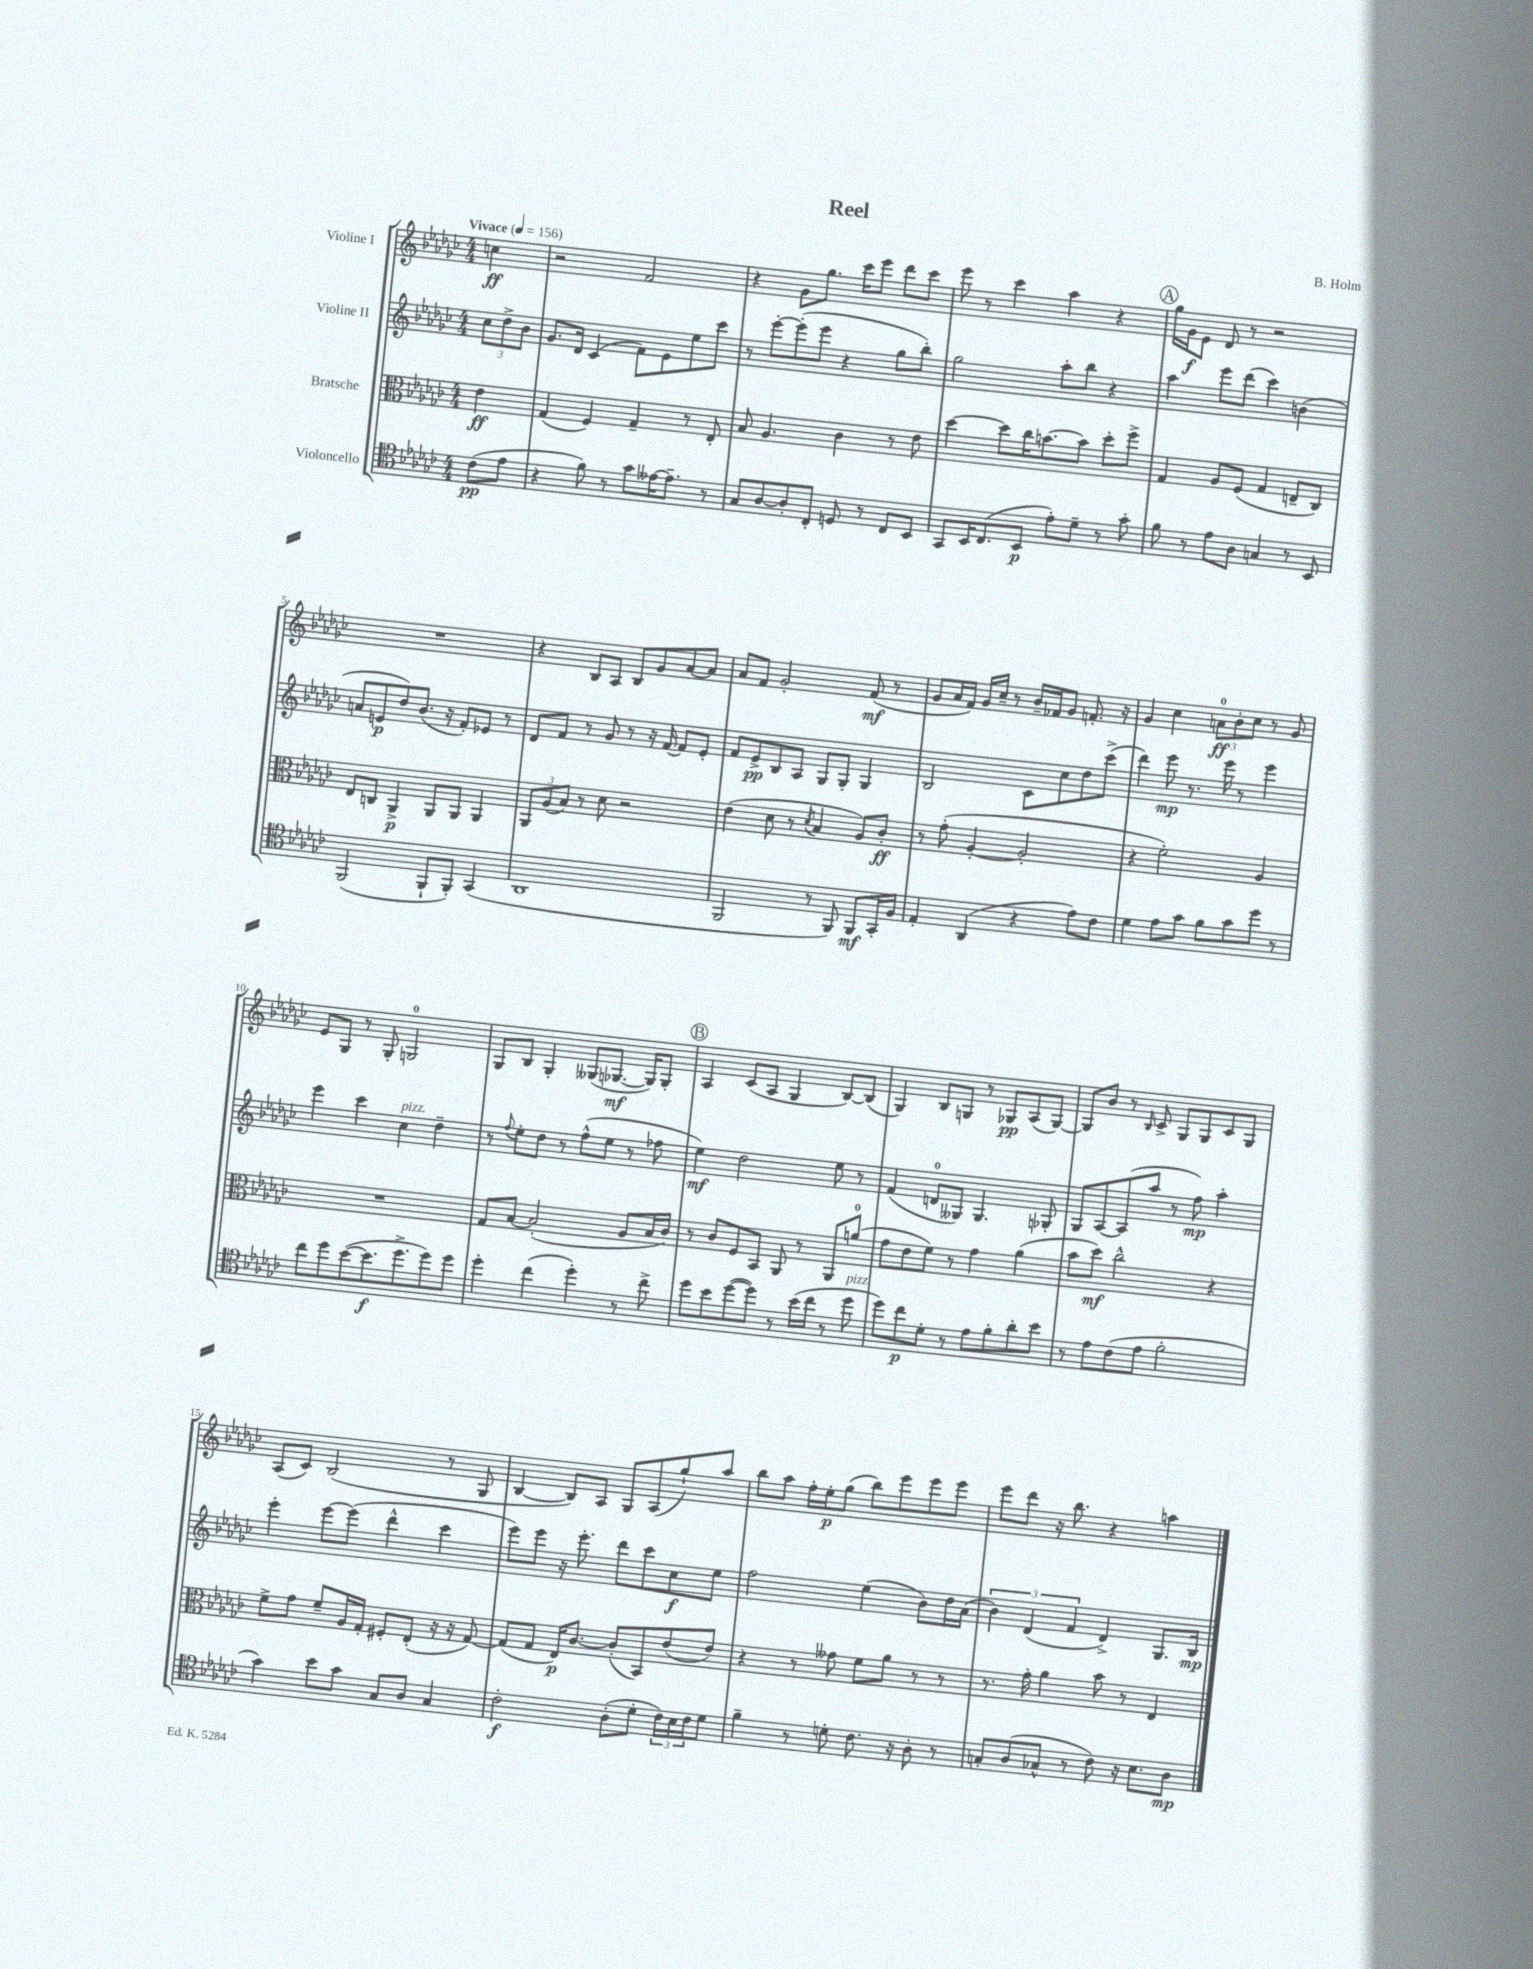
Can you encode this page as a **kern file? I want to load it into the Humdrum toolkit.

**kern	**kern	**kern	**kern
*staff4	*staff3	*staff2	*staff1
*clefC4	*clefC3	*clefG2	*clefG2
*k[b-e-a-d-g-c-]	*k[b-e-a-d-g-c-]	*k[b-e-a-d-g-c-]	*k[b-e-a-d-g-c-]
*M4/4	*M4/4	*M4/4	*M4/4
*MM156	*MM156	*MM156	*MM156
(8c-	4e-	12cc-	4cc
.	.	12dd-^	.
8e-	.	.	.
.	.	12b-	.
=	=	=	=
4r	(4G-	8.g-	2r
.	.	16d-	.
8f)	4F)	(4c-	.
8r	.	.	.
8g-	4G-~	8f)	2f
[16e--	.	8e-	.
8.e--~]	.	.	.
.	8r	8ee-	.
8r	8E-'	8ccc-	.
=	=	=	=
8G-	8B-	8r	4r
[8A-	4.A-	[8eee-'	.
8A-']	.	(8eee-']	8g-
8C-'	.	8eee-	8.gg-
8D	4c-	4r	.
.	.	.	16ccc-
8r	.	.	8eee-
8C-	8r	8gg-	8ddd-
8BB-	8e-	8bb-')	8ccc-
=	=	=	=
8GG-	[4dd-	2gg-	8eee-
16BB-	.	.	8r
(8.C-	.	.	.
.	8dd-]	.	4ccc-
8BB-	16cc-	.	.
.	[8.b	.	.
8e-')	.	8aa-'	4aa-
8d-~	8b]	8bb-	.
8r	8dd-'	4r	4r
8g-'	8ff^	.	.
=	=	=	=
8f	4G-	4aa-	16gg-
.	.	.	16g-
8r	.	.	8e-
8e-	8A-	8eee-	8d-
8A-	(8F	(8ddd-	8r
4G	4G-	4ccc-)	2r
8r	8E~	(4b	.
8BB-	8C-)	.	.
=	=	=	=
(2FF	8E-	8a	1r
.	8C	8e	.
.	4AA-^	8dd-)	.
.	.	(8.b-	.
8FF`	8AA-	.	.
.	.	16r	.
8FF')	8AA-	8f')	.
(4GG-	4AA-	8e-	.
.	.	8r	.
=	=	=	=
1AA-	12AA-	8d-	4r
.	(12A-	.	.
.	.	8f	.
.	12B-)	.	.
.	8r	8r	8B-
.	8d-	8g-	8A-
.	2r	8r	8B-
.	.	16r	8g-
.	.	[16f	.
.	.	8f]	[8a-
.	.	8e-'	8a-]
=	=	=	=
2FF	(4e-	8f	8a-
.	.	8e-^	8f
.	8d-	8B-	2g-'
.	8r	8A-	.
.	8qd-	.	.
8r	4B-	8G-	.
8FF)	.	8G-'	.
8FF	8A-)	4G-	(8f
16GG-'	8c-'	.	8r
16F	.	.	.
=	=	=	=
4E-'	8r	2B-	8g-
.	(8g-'	.	16a-
.	.	.	16f)
(4AA-	[4A-'	.	16g-
.	.	.	16cc-~
.	.	.	8r
4r	2A-']	8c-	16b-~
.	.	.	16f-
.	.	8cc-	8g-
8e-)	.	8dd-	8.f'
8c-	.	(8ccc-^	.
.	.	.	16r
=	=	=	=
4d-	4r	4ddd-)	4g-
8e-	2f')	8eee-	4cc-
8g-	.	8.r	.
8f	.	.	12a
.	.	16eee-	.
.	.	.	12b-'
8g-	.	8r	.
.	.	.	12cc-
8dd-	4A-	4eee-	8r
8r	.	.	8g-
=	=	=	=
8cc-	1r	4eee-	8e-
8dd-	.	.	8G-
([8b-	.	4ccc-	8r
8.b-]	.	.	8G-'
.	.	4cc-	2G
8.dd-^	.	.	.
8dd-)	.	4dd-~	.
8dd-	.	.	.
=	=	=	=
4dd-'	8G-	8r	8G-
.	.	8qqff	.
.	[8B-	8ee-'	8B-
(4cc-	(2B-']	8dd-	4G-'
.	.	8r	.
4dd-')	.	(8ff^^	(8G--
.	.	8ee-	[8.G-
8r	8A-	8r	.
.	.	.	16G-])
8cc-^	16B-	8ff-	8G-'
.	16c-)	.	.
=	=	=	=
8dd-	8r	4ee-)	4A-
8b-	8c-	.	.
([8dd-	8F	2dd-	(8c-
8dd-])	8BB-	.	8A-
8r	8AA-	.	4G-
(16b-	8r	.	.
16cc-	.	.	.
8r	8AA-	8ee-	[8B-)
8dd-	(8a	8r	(8B-]
=	=	=	=
8dd-)	8g-	(4f	4G-)
8cc-	8e-	.	.
8d-'	8f)	8d	8B-
8r	8r	8G--)	8G
8e-	4g-	4.G--	8r
8f'	.	.	8G-
8a-'	(4a-	.	(8A-
8b-	.	8G-'	[8G-)
=	=	=	=
8r	8b-	8G-	8G-]
8e-	8dd-)	[8A-	8b-
(8c-	2cc-^^	(8A-]	8r
.	.	.	16qqB-
8e-	.	8aa-	8c-^
2f'	.	8r	8G-
.	.	8ff)	8G-
.	4r	4aa-'	8c-
.	.	.	8G-
=	=	=	=
4g-)	8f^	4eee-'	(8A-
.	8g-	.	8c-)
8b-	8f~	[8eee-	(2B-
8g-	16A-	(8eee-]	.
.	16G-'	.	.
8G-	8F#'	4ddd-^^	.
8A-	(8E-'	.	.
4G-	16r	4ccc-	8r
.	16r	.	.
.	[8G-)	.	8G-
=	=	=	=
2c-'	(8G-]	8eee-)	[4B-
.	8G-	8eee-	.
.	16E-)	16r	8B-])
.	[8.c-	8.eee-'	.
.	.	.	8A-
(8A-'	(8c-']	8ddd-	8G-
8d-'	8BB-)	8ccc-	(8A-
24c-)	(8e-	8cc-	8gg-`)
24B-	.	.	.
24c-	.	.	.
8d-	8e-)	8ee-	8aa-
=	=	=	=
4f~	4r	2ff	8bb-
.	.	.	8aa-
8r	8r	.	16ff'
.	.	.	16ee-'
8d'	8g--	.	(8gg-
8.c-	8f	(4ee-	8bb-)
.	8a-	.	8eee-
16r	.	.	.
8A-'	8r	8b-)	8eee-
8r	8r	16dd-	8eee-
.	.	(16a-	.
=	=	=	=
8G'	8.r	6b-)	8eee-
(8A-	.	.	8ddd-
.	.	(6d-	.
.	16g-'	.	.
8G-^^	4a-	.	16r
.	.	.	8.bb-
.	.	6f	.
8r	.	.	.
8c-)	8b-	4d-^)	4r
16r	8r	.	.
8.B-	.	.	.
.	4E-	8.G-	4aa
8A-	.	.	.
.	.	16B-	.
==	==	==	==
*-	*-	*-	*-
